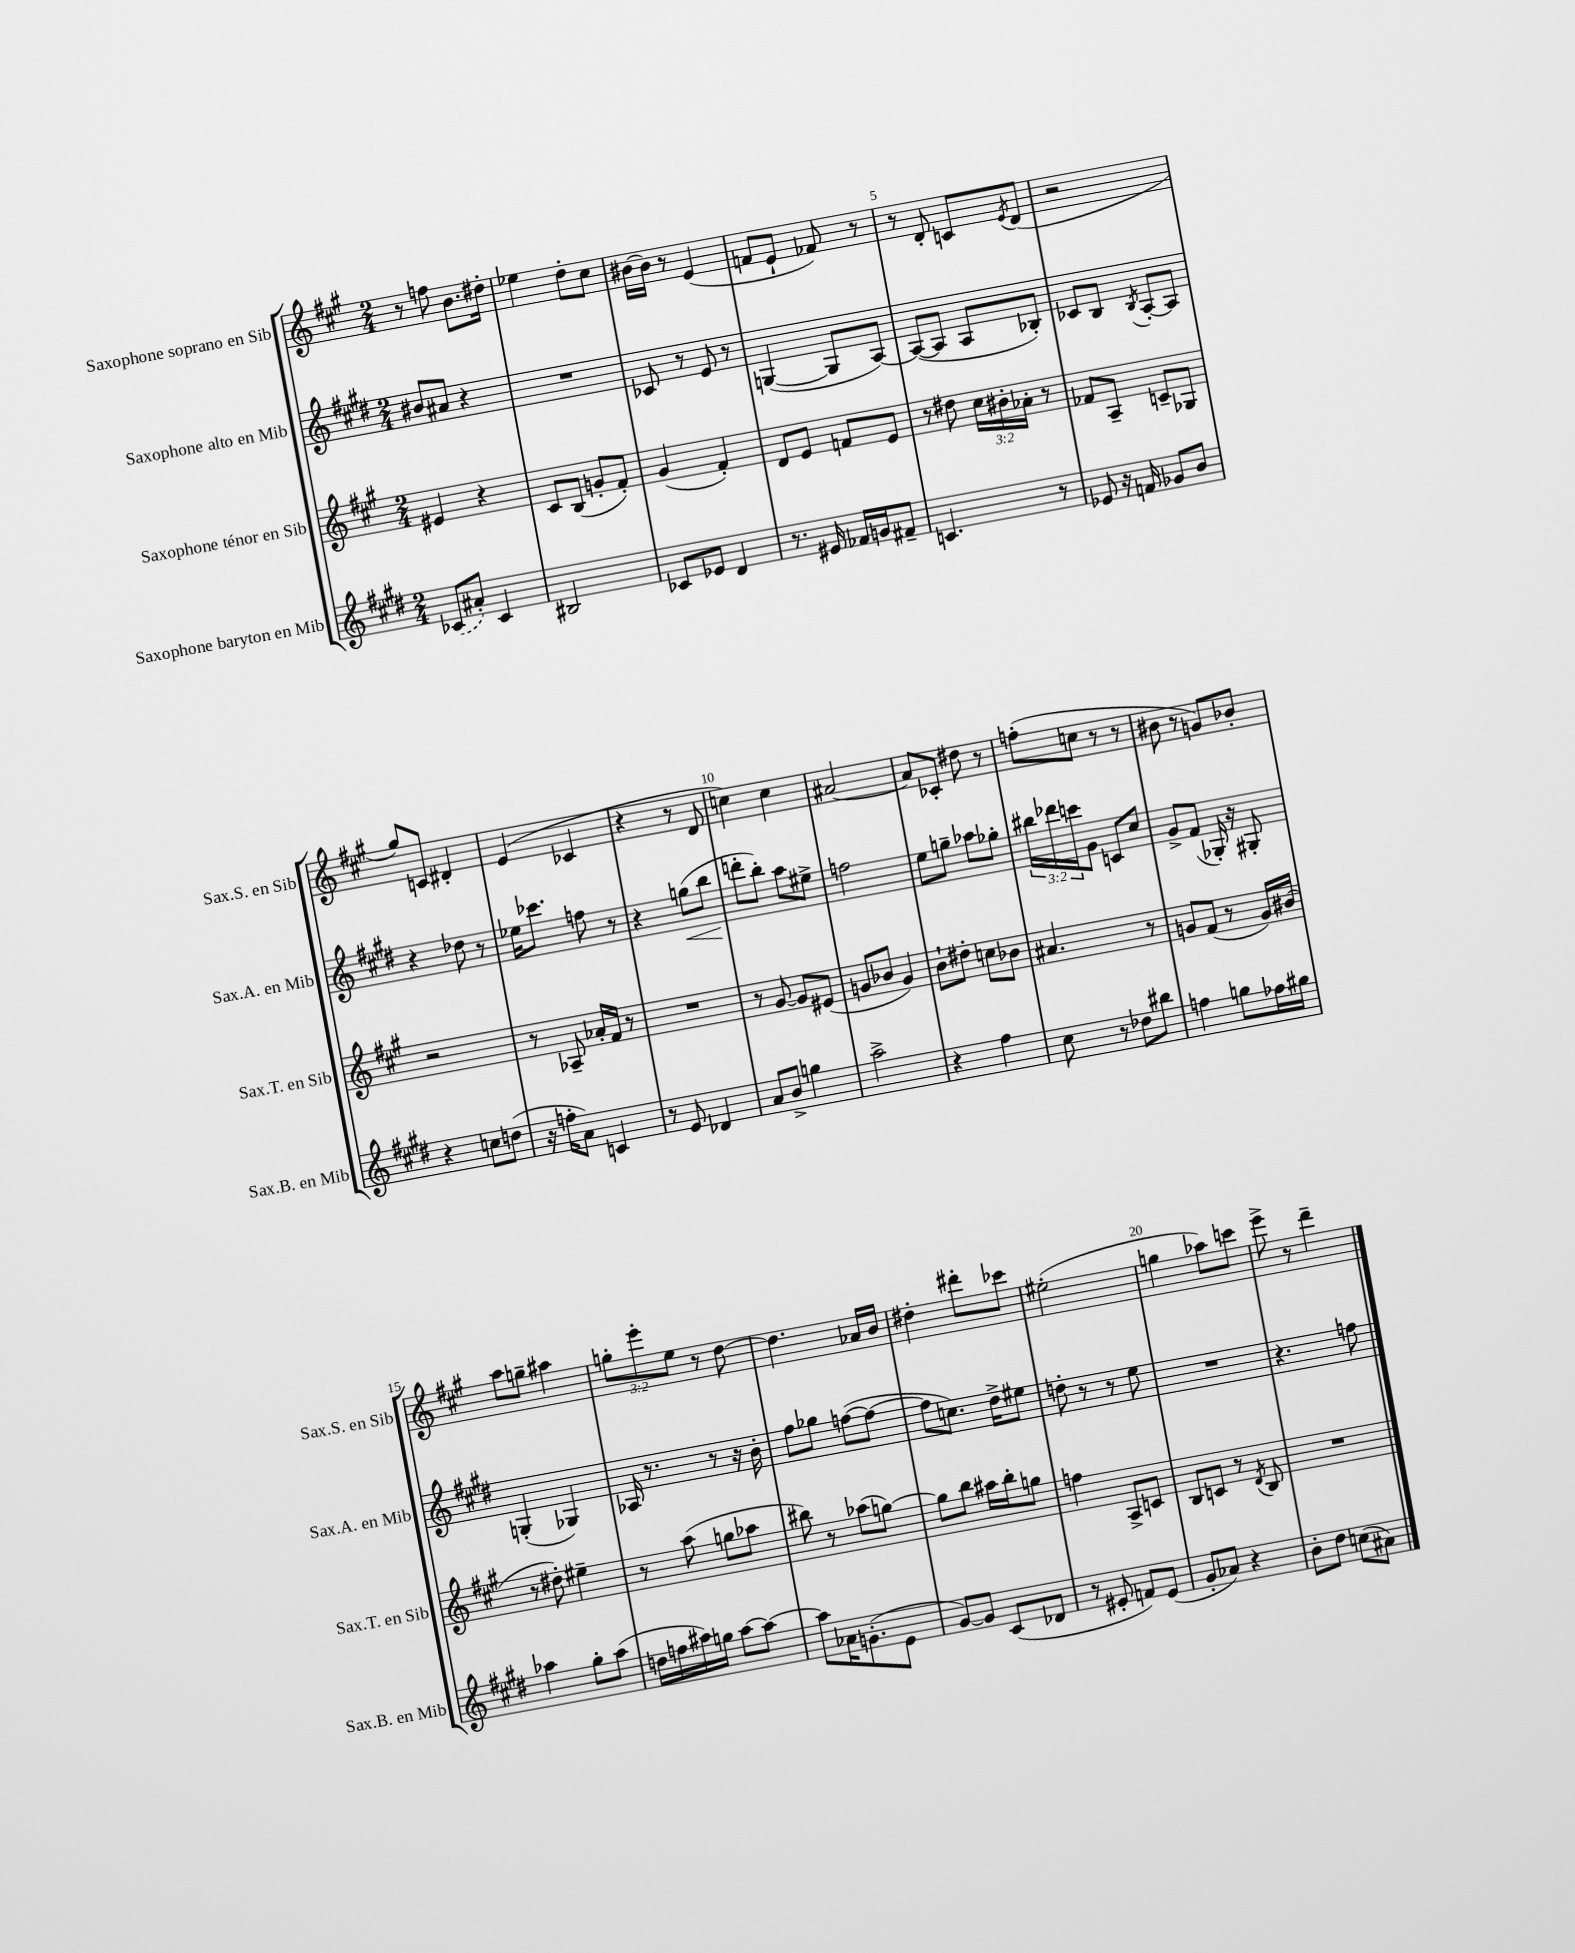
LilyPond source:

<<
\new StaffGroup <<
\new Staff = "s0" \with { instrumentName = "Saxophone soprano en Sib" shortInstrumentName = "Sax.S. en Sib" } {
    \clef treble \key a \major \numericTimeSignature \time 2/4 \override Staff.TupletNumber.text = #tuplet-number::calc-fraction-text
    r8 f''8 b'8. dis''16-. |
    ees''4 d''8-. cis''8 |
    bis'16~ bis'16 r8 e'4( |
    f'8 e'8-! fes'8) r8 |
    r8 d'8-. c'8 \acciaccatura { e'8 } d'8( |
    r2 |
    gis''8) c'8 dis'4-. |
    e'4( ces'4 |
    r4 r8 d'8 |
    c''4) c''4 |
    ais'2~ |
    ais'8 ces'8-. dis''8 r8 |
    f''8-.( c''8 r8 r8 |
    bis'8 r8 g'8) bes'8-. |
    a''8 g''8-- ais''4 |
    \tuplet 3/2 { g''8-. e'''8-. e''8 } r8 d''8~ |
    d''4. aes'16 b'16 |
    dis''4-. dis'''8-. ces'''8 |
    eis''2-.( |
    g''4 aes''8) c'''8 |
    e'''8-> r8 d'''4-- \bar "|." |
}
\new Staff = "s1" \with { instrumentName = "Saxophone alto en Mib" shortInstrumentName = "Sax.A. en Mib" } {
    \clef treble \key e \major \numericTimeSignature \time 2/4 \override Staff.TupletNumber.text = #tuplet-number::calc-fraction-text
    bis'8 ais'8 r4 |
    R2 |
    ces'8 r8 e'8 r8 |
    g4~( g8 a8~) |
    a8~( a8 a8 bes8-.) |
    ces'8 b8 \acciaccatura { b8 } a8~-. a8 |
    r4 des''8 r8 |
    ees''16 ces'''8. f''8 r8 |
    r4 g''8\<( b''8 |
    d'''8-.\! b''8-.) a''8 eis''8-> |
    f''2 |
    e''8 g''8-- aes''8 ges''8-. |
    \tuplet 3/2 { bis''16 des'''16 c'''16 } gis'8 c'8 cis''8 |
    gis'8-> fis'8( ges16-.) r16 gis8-. |
    g4-.( ges4) |
    aes16 r8. r8 r16 b'16-. |
    fis''8 ges''8 f''8~( f''8~ |
    f''8 c''8.) dis''16-> eis''8 |
    d''8-. r8 r8 e''8 |
    R2 |
    r4. f''8 \bar "|." |
}
\new Staff = "s2" \with { instrumentName = "Saxophone ténor en Sib" shortInstrumentName = "Sax.T. en Sib" } {
    \clef treble \key a \major \numericTimeSignature \time 2/4 \override Staff.TupletNumber.text = #tuplet-number::calc-fraction-text
    eis'4 r4 |
    cis'8 b8( g'8-. fis'8-.) |
    gis'4( fis'4-.) |
    d'8 e'8 f'8 e'8 |
    r8 dis''8 \tuplet 3/2 { cis''16 bis'16-. aes'16-. } r8 |
    fes'8 a8-- c'8-- ges8 |
    r2 |
    r8 aes8-- aes'16-. fis'16 r8 |
    R2 |
    r8 gis'8~ gis'8 eis'8( |
    g'8 bes'8 g'4) |
    b'8-! dis''8-. c''8 bes'8 |
    ais'4. r8 |
    g'8 fis'8( r8 g'16) bis'16( |
    r8 dis''8-.) eis''4-- |
    r8 a''8( g''8 aes''8 |
    bis''8) r8 aes''8( g''8~) |
    g''8 b''8 ais''16 b''16-. g''8 |
    f''4 a8-> c'8 |
    b8 c'8 r8 \acciaccatura { d'8 } b8 |
    R2 \bar "|." |
}
\new Staff = "s3" \with { instrumentName = "Saxophone baryton en Mib" shortInstrumentName = "Sax.B. en Mib" } {
    \clef treble \key e \major \numericTimeSignature \time 2/4
    \once \slurDashed ces'8( ais'8-.) ces'4 |
    bis2 |
    ces'8 ees'8 dis'4 |
    r8. eis'16 fes'16 g'16 fis'8-- |
    c'4. r8 |
    ees'8 r16 f'16 ges'8 b'8 |
    r4 c''8 d''8( |
    r16 f''16-. a'8) c'4 |
    r8 e'8 des'4 |
    a'8 b'8-> g''4 |
    a''2-> |
    r4 fis''4 |
    cis''8 r8 des''8 bis''8 |
    f''4 g''8 fes''16 gis''16 |
    aes''4 gis''8-. aes''8( |
    d''16 f''16 ais''16) g''16 ais''8~ ais''8~ |
    ais''8 aes'16 g'8.-.( e'8 |
    gis'8~) gis'8 cis'8( des'8 |
    r8 eis'8-. f'8) eis'8( |
    gis'8-. aes'8) r4 |
    b'8-. dis''8 c''8( ais'8) \bar "|." |
}
>>
>>
\layout { \context { \Score \override BarNumber.break-visibility = ##(#f #t #t) barNumberVisibility = #(every-nth-bar-number-visible 5) } }
